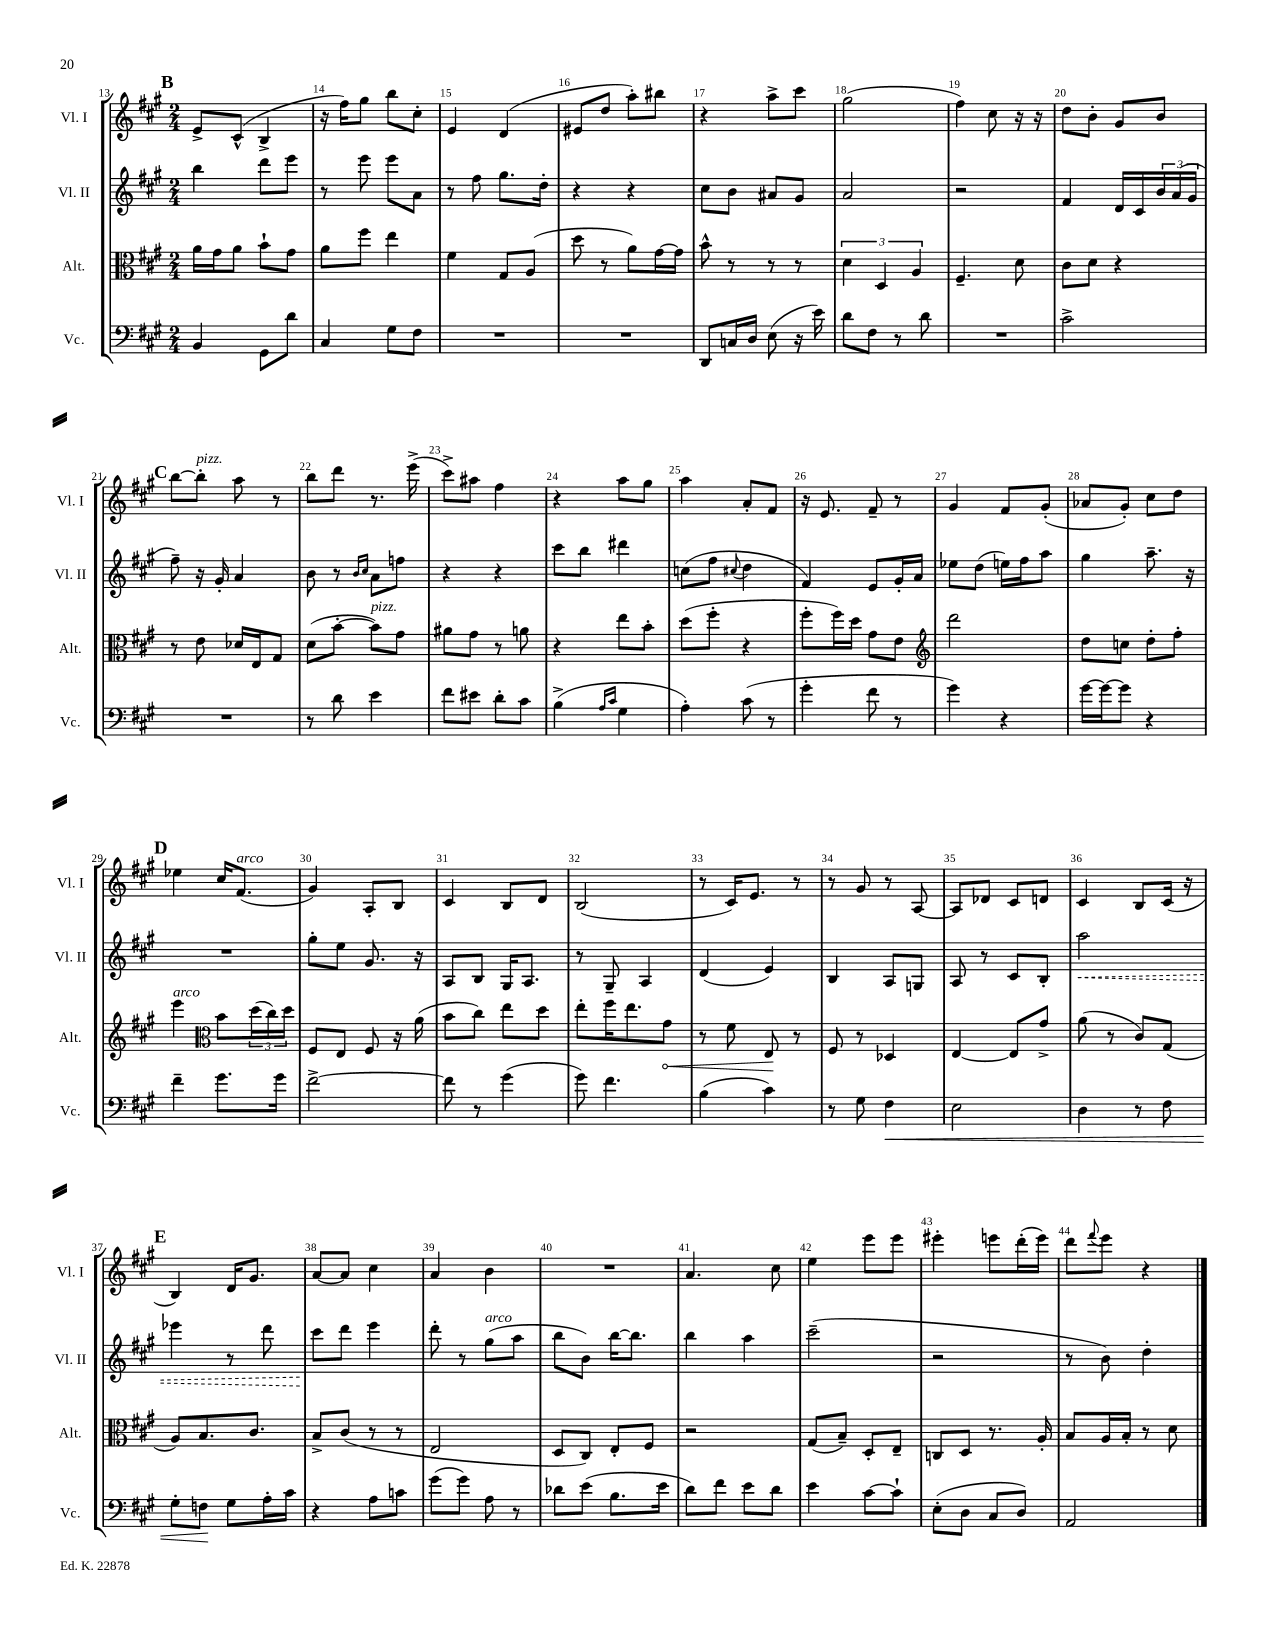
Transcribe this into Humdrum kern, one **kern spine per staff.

**kern	**kern	**kern	**kern
*staff4	*staff3	*staff2	*staff1
*clefF4	*clefC3	*clefG2	*clefG2
*k[f#c#g#]	*k[f#c#g#]	*k[f#c#g#]	*k[f#c#g#]
*M2/4	*M2/4	*M2/4	*M2/4
4BB	16a	4bb	8e^
.	16g#	.	.
.	8a	.	(8c#^^
8GG#	8b`	8ddd	4B^
8d	8g#	8eee	.
=	=	=	=
4C#	8a	8r	16r
.	.	.	16ff#)
.	8ff#	8eee	8gg#
8G#	4ee	8eee	8bb
8F#	.	8a	8cc#'
=	=	=	=
2r	4f#	8r	4e
.	.	8ff#	.
.	8G#	8.gg#	(4d
.	(8A	.	.
.	.	16dd'	.
=	=	=	=
2r	8dd	4r	8e#
.	8r	.	8dd
.	8a)	4r	8aa')
.	[16g#	.	8bb#
.	16g#]	.	.
=	=	=	=
8DD	8b^^	8cc#	4r
16C	8r	8b	.
16D	.	.	.
(8E	8r	8a#	8aa^
16r	8r	8g#	8ccc#
16e)	.	.	.
=	=	=	=
8d	6d	2a	(2gg#
8F#	.	.	.
.	6D	.	.
8r	.	.	.
.	6A	.	.
8d	.	.	.
=	=	=	=
2r	4.F#~	2r	4ff#)
.	.	.	8cc#
.	8d	.	16r
.	.	.	16r
=	=	=	=
2c#^	8c#	4f#	8dd
.	8d	.	8b'
.	4r	16d	8g#
.	.	16c#	.
.	.	24b	8b
.	.	(24a	.
.	.	24g#	.
=	=	=	=
2r	8r	8ff#~)	[8bb
.	8e	16r	8bb']
.	.	16g#'	.
.	16d-	4a	8aa
.	16E	.	.
.	8G#	.	8r
=	=	=	=
8r	(8d	8b	8bb
8d	[8b'	8r	8ddd
.	.	16qqb	.
.	.	16qqcc#	.
4e	8b])	8a	8.r
.	8g#	8ff	.
.	.	.	(16eee^
=	=	=	=
8f#	8a#	4r	8ccc#^)
8e#	8g#	.	8aa#
8d'	8r	4r	4ff#
8c#	8a	.	.
=	=	=	=
(4B^	4r	8ccc#	4r
.	.	8bb	.
16qqA	.	.	.
16qqc#	.	.	.
4G#	8ee	4ddd#	8aa
.	8b'	.	8gg#
=	=	=	=
4A')	(8dd	(8cc	4aa
.	8ff#'	8ff#	.
.	.	8qqcc#	.
(8c#	4r	4dd	8a'
8r	.	.	8f#
=	=	=	=
4g#'	8ff#'	4f#)	16r
.	.	.	8.e
.	16ff#)	.	.
.	16dd	.	.
8f#	8g#	8e	8f#~
8r	8e	16g#'	8r
.	.	16a	.
=	=	=	=
*	*clefG2	*	*
4g#)	2ddd	8ee-	4g#
.	.	(8dd	.
4r	.	16ee)	8f#
.	.	16ff#	.
.	.	8aa	(8g#'
=	=	=	=
[16g#	8dd	4gg#	8a-
16g#_	.	.	.
8g#]	8cc	.	8g#')
4r	8dd'	8.aa~	8cc#
.	8ff#'	.	8dd
.	.	16r	.
=	=	=	=
4f#~	4eee	2r	4ee-
*	*clefC3	*	*
8.g#	8b	.	16cc#
.	.	.	(8.f#
.	(24dd	.	.
.	24cc#)	.	.
16g#	.	.	.
.	24dd	.	.
=	=	=	=
[2f#^	8F#	8gg#'	4g#)
.	8E	8ee	.
.	8F#	8.g#	8A'
.	16r	.	8B
.	(16a	16r	.
=	=	=	=
8f#]	8b	8A	4c#
8r	8cc#)	8B	.
(4g#	8ee	16G#	8B
.	.	8.A	.
.	8dd	.	8d
=	=	=	=
8g#)	8ee'	8r	(2B
4.f#	16ff#	8G#~	.
.	8.ee	.	.
.	.	4A	.
.	8g#	.	.
=	=	=	=
(4B	8r	(4d	8r
.	8f#	.	16c#)
.	.	.	8.e
4c#)	8E	4e)	.
.	8r	.	8r
=	=	=	=
8r	8F#	4B	8r
8G#	8r	.	8g#
4F#	4D-	8A	8r
.	.	8G	[8A
=	=	=	=
2E	[4E	8A	8A]
.	.	8r	8d-
.	8E]	8c#	8c#
.	8g#^	8B'	8d
=	=	=	=
4D	(8a	2aa	4c#
.	8r	.	.
8r	8c#)	.	8B
8F#	(8G#	.	(16c#
.	.	.	16r
=	=	=	=
8G#'	8A)	4eee-	4B)
8F	8.B	.	.
8G#	.	8r	16d
.	8.c#	.	8.g#
16A'	.	8ddd	.
16c#	.	.	.
=	=	=	=
4r	8B^	8ccc#	[8a
.	(8c#	8ddd	8a]
8A	8r	4eee	4cc#
8c	8r	.	.
=	=	=	=
(8g#	2E	8ddd'	4a
8g#)	.	8r	.
8A	.	(8gg#	4b
8r	.	8aa	.
=	=	=	=
8d-	8D	8bb	2r
(8e	8C#)	8b)	.
8.B	8E'	[16bb	.
.	.	8.bb]	.
.	8F#	.	.
16e	.	.	.
=	=	=	=
8d)	2r	4bb	4.a
8f#	.	.	.
8e	.	4aa	.
8d	.	.	8cc#
=	=	=	=
4e	(8G#	(2ccc#~	4ee
.	8B~)	.	.
[8c#	8D'	.	8eee
8c#`]	8E~	.	8eee
=	=	=	=
(8E'	8C	2r	4eee#'
8D	8D	.	.
8C#	8.r	.	8eee
8D)	.	.	(16ddd'
.	16A'	.	16eee)
=	=	=	=
2AA	8B	8r	8ddd
.	.	.	8qqfff#
.	16A	8b)	8eee
.	16B'	.	.
.	8r	4dd'	4r
.	8d	.	.
==	==	==	==
*-	*-	*-	*-
